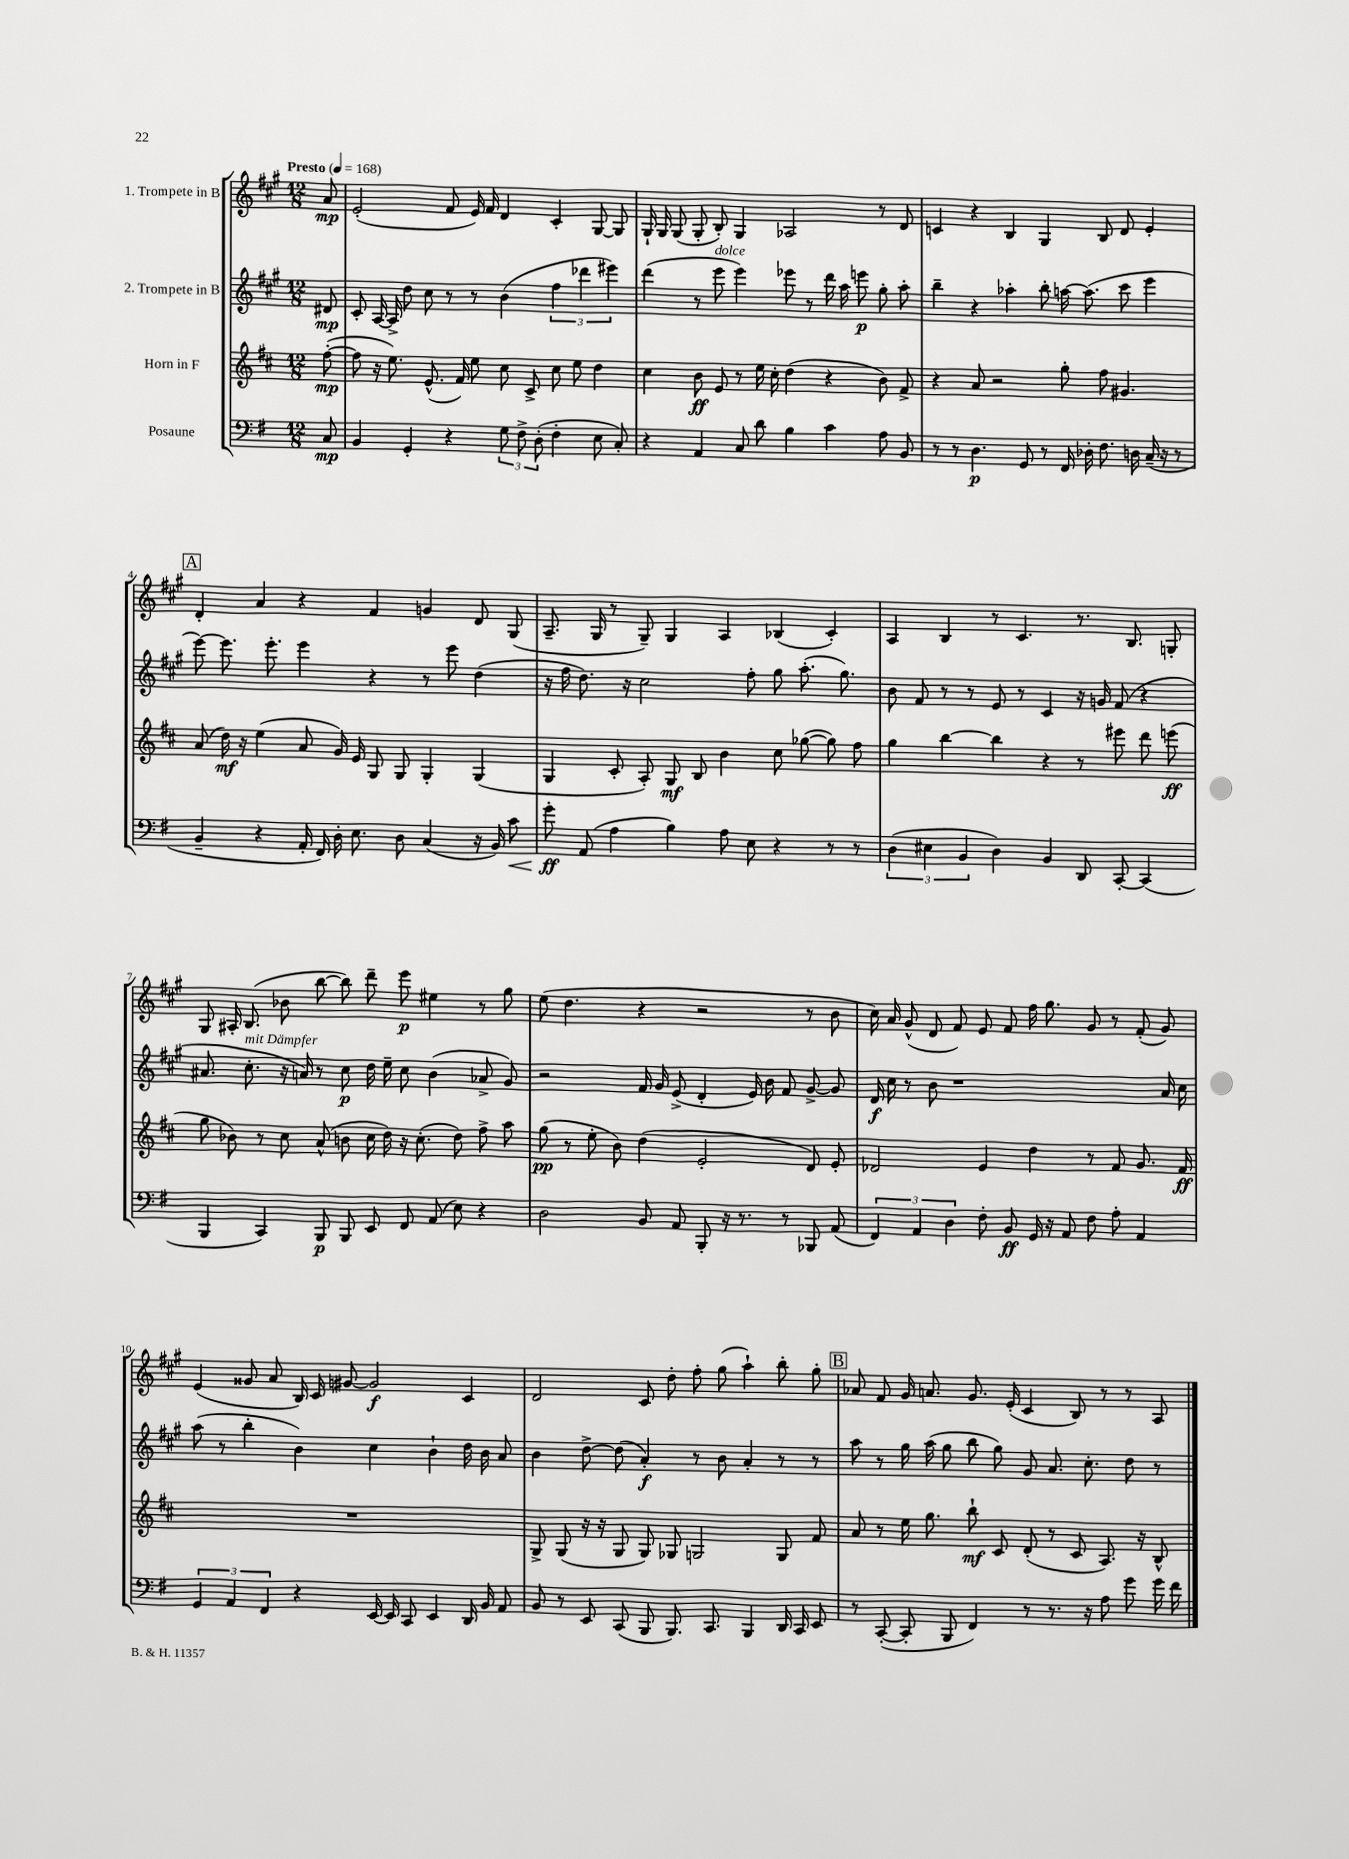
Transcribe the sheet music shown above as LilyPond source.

<<
\new StaffGroup <<
\new Staff = "s0" \with { instrumentName = "1. Trompete in B" } {
    \clef treble \key a \major \numericTimeSignature \time 12/8 \partial 8 \tempo "Presto" 4 = 168
    \autoBeamOff a'8\mp |
    e'2-.( fis'8 e'16) fis'16 d'4 cis'4-. gis8~ gis8 |
    gis16-! gis16 gis8( gis8-. b8-.) gis4 aes2 r8 d'8 |
    c'4 r4 b4 gis4 b8 d'8 e'4-. |
    \mark \markup { \box "A" } d'4-. a'4 r4 fis'4 g'4 d'8 gis8( |
    a8.-- gis16 r8 gis8--) gis4 a4 bes4( cis'4-.) |
    a4 b4 r8 cis'4. r8. b8. g8-. |
    gis8 ais16-. b8.( bes'8 b''8~ b''8) d'''8-- e'''8\p eis''4 r8 gis''8 |
    e''8( d''4. r4 r2 r8 b'8 |
    cis''16) a'16 gis'8-^( d'8 fis'8) e'8 fis'8 fis''16 gis''8. gis'8 r8 fis'8-.( gis'8) |
    e'4( gisis'8 a'8 b16) cis'16 gis'8~ gis'2\f cis'4 |
    d'2 cis'8 d''8-. fis''8-. gis''8( a''4-!) b''8-. gis''8-. |
    \mark \markup { \box "B" } aes'8 fis'8 gis'16 a'8. gis'8. e'16-.( cis'4 b8) r8 r8 a8 \bar "|." |
}
\new Staff = "s1" \with { instrumentName = "2. Trompete in B" } {
    \clef treble \key a \major \numericTimeSignature \time 12/8 \partial 8
    \autoBeamOff dis'8\mp |
    cis'8-. a16~ a16-> d''8 cis''8 r8 r8 b'4( \tuplet 3/2 { fis''4 des'''4 eis'''4) } |
    d'''4( r8 e'''8^\markup { \italic "dolce" } e'''4) ees'''8 r8 d'''16 a''16 e'''8\p gis''8-. a''8-. |
    b''4-- r4 aes''4-. b''8-. a''16~ a''8.( cis'''8 e'''4 |
    \mark \markup { \box "A" } e'''8~) e'''8. e'''8.-. e'''4 r4 r8 e'''8 d''4( |
    r16 fis''16 d''8.) r16 cis''2 fis''8-. gis''8 a''8.-.( gis''8.) |
    b'8 fis'8 r8 r8 e'8 r8 cis'4 r16 g'16 fis'8( r4 |
    ais'8. cis''8.-.^\markup { \italic "mit Dämpfer" } r16 a'16) r8 cis''8\p d''16 e''16-- cis''8 b'4( aes'8-> gis'8) |
    r2 fis'16 gis'16 e'8->( d'4-. e'16) b'16 fis'8 gis'8~-> gis'8 |
    d'16\f cis''16 r8 b'8 r1 a'16 cis''16 |
    a''8( r8 b''4-. b'4) cis''4 b'4-! d''16 b'16 a'8 |
    b'4 d''8~-> d''8( a'4-.\f) r8 b'8 a'4-. r8 r8 |
    \mark \markup { \box "B" } a''8 r8 gis''16 a''16( gis''8 b''8 gis''8) gis'8 a'8. cis''8.-. d''8 r8 \bar "|." |
}
\new Staff = "s2" \with { instrumentName = "Horn in F" } {
    \clef treble \key d \major \numericTimeSignature \time 12/8 \partial 8
    \autoBeamOff fis''8~-.\mp( |
    fis''8 r16 e''8.) e'8.-^( fis'16) e''8 cis''8 cis'8-> cis''8 e''8 d''4 |
    cis''4 b'8\ff e'8 r8 e''16 cis''16-. d''4( r4 b'8) fis'8-> |
    r4 a'8 r2 g''8-. fis''8 gis'4. |
    \mark \markup { \box "A" } a'8( d''16\mf) r16 e''4( a'8 g'16) e'16 g8 g8 g4-. g4( |
    g4 cis'8-. a8-.) g8\mf b8 b'4 cis''8 ges''8~( ges''8) fis''8 |
    g''4 b''4~ b''4 r4 r8 eis'''8 d'''8 e'''8\ff( |
    g''8 bes'8) r8 cis''8 a'8-^( b'8 cis''16 d''16) r16 cis''8.-.( d''8) fis''8-> a''8 |
    g''8\pp( r8 e''8-. b'8) d''4( e'2-. d'8) e'8-. |
    des'2 e'4 d''4 r8 fis'8 g'8. fis'16\ff |
    R1. |
    g8-> g8( r16 r16 g8 g8) ges8 g2 g8 fis'8 |
    \mark \markup { \box "B" } a'8 r8 e''16 g''8. b''8-!\mf cis'8 d'8-.( r8 cis'8 a8.) r16 b8-^ \bar "|." |
}
\new Staff = "s3" \with { instrumentName = "Posaune" } {
    \clef bass \key g \major \numericTimeSignature \time 12/8 \partial 8
    \autoBeamOff c8\mp |
    b,4 g,4-. r4 \tuplet 3/2 { g8 fis8-> d8-.( } fis4-. e8 c8-.) |
    r4 a,4 c8 d'8 b4 c'4 a8 b,8 |
    r8 r8 d4.\p g,8 r8 fis,16 des16-. fis8. d16 c16--( r16 r8 |
    \mark \markup { \box "A" } b,4-- r4 a,16-. fis,16) d16-. e8. d8 c4( r16 b,16) c'8\< |
    g'8-.\ff\! a,8( a4 b4) a8 e8 r4 r8 r8 |
    \tuplet 3/2 { d4( eis4 b,4 } d4) b,4 d,8 c,8~-. c,4( |
    b,,4 c,4) b,,8\p b,,8 e,8 fis,8 a,8( e8) r4 |
    d2 b,8 a,8 b,,8-. r16 r8. r8 bes,,8 a,8( |
    \tuplet 3/2 { fis,4) a,4 d4 } fis8-. b,8\ff g,16 r16 a,8 fis8 a8-. a,4 |
    \tuplet 3/2 { g,4 a,4 fis,4 } r4 e,16~ e,16 c,8 e,4 d,16 b,16 a,8 |
    b,8 r8 e,8 c,8( b,,8 b,,8.) c,8. b,,4 d,16 c,16 e,8 |
    \mark \markup { \box "B" } r8 c,8~-.( c,8-. b,,8 fis,4) r8 r8. r16 a8 g'8 g'16 fis'16 \bar "|." |
}
>>
>>
